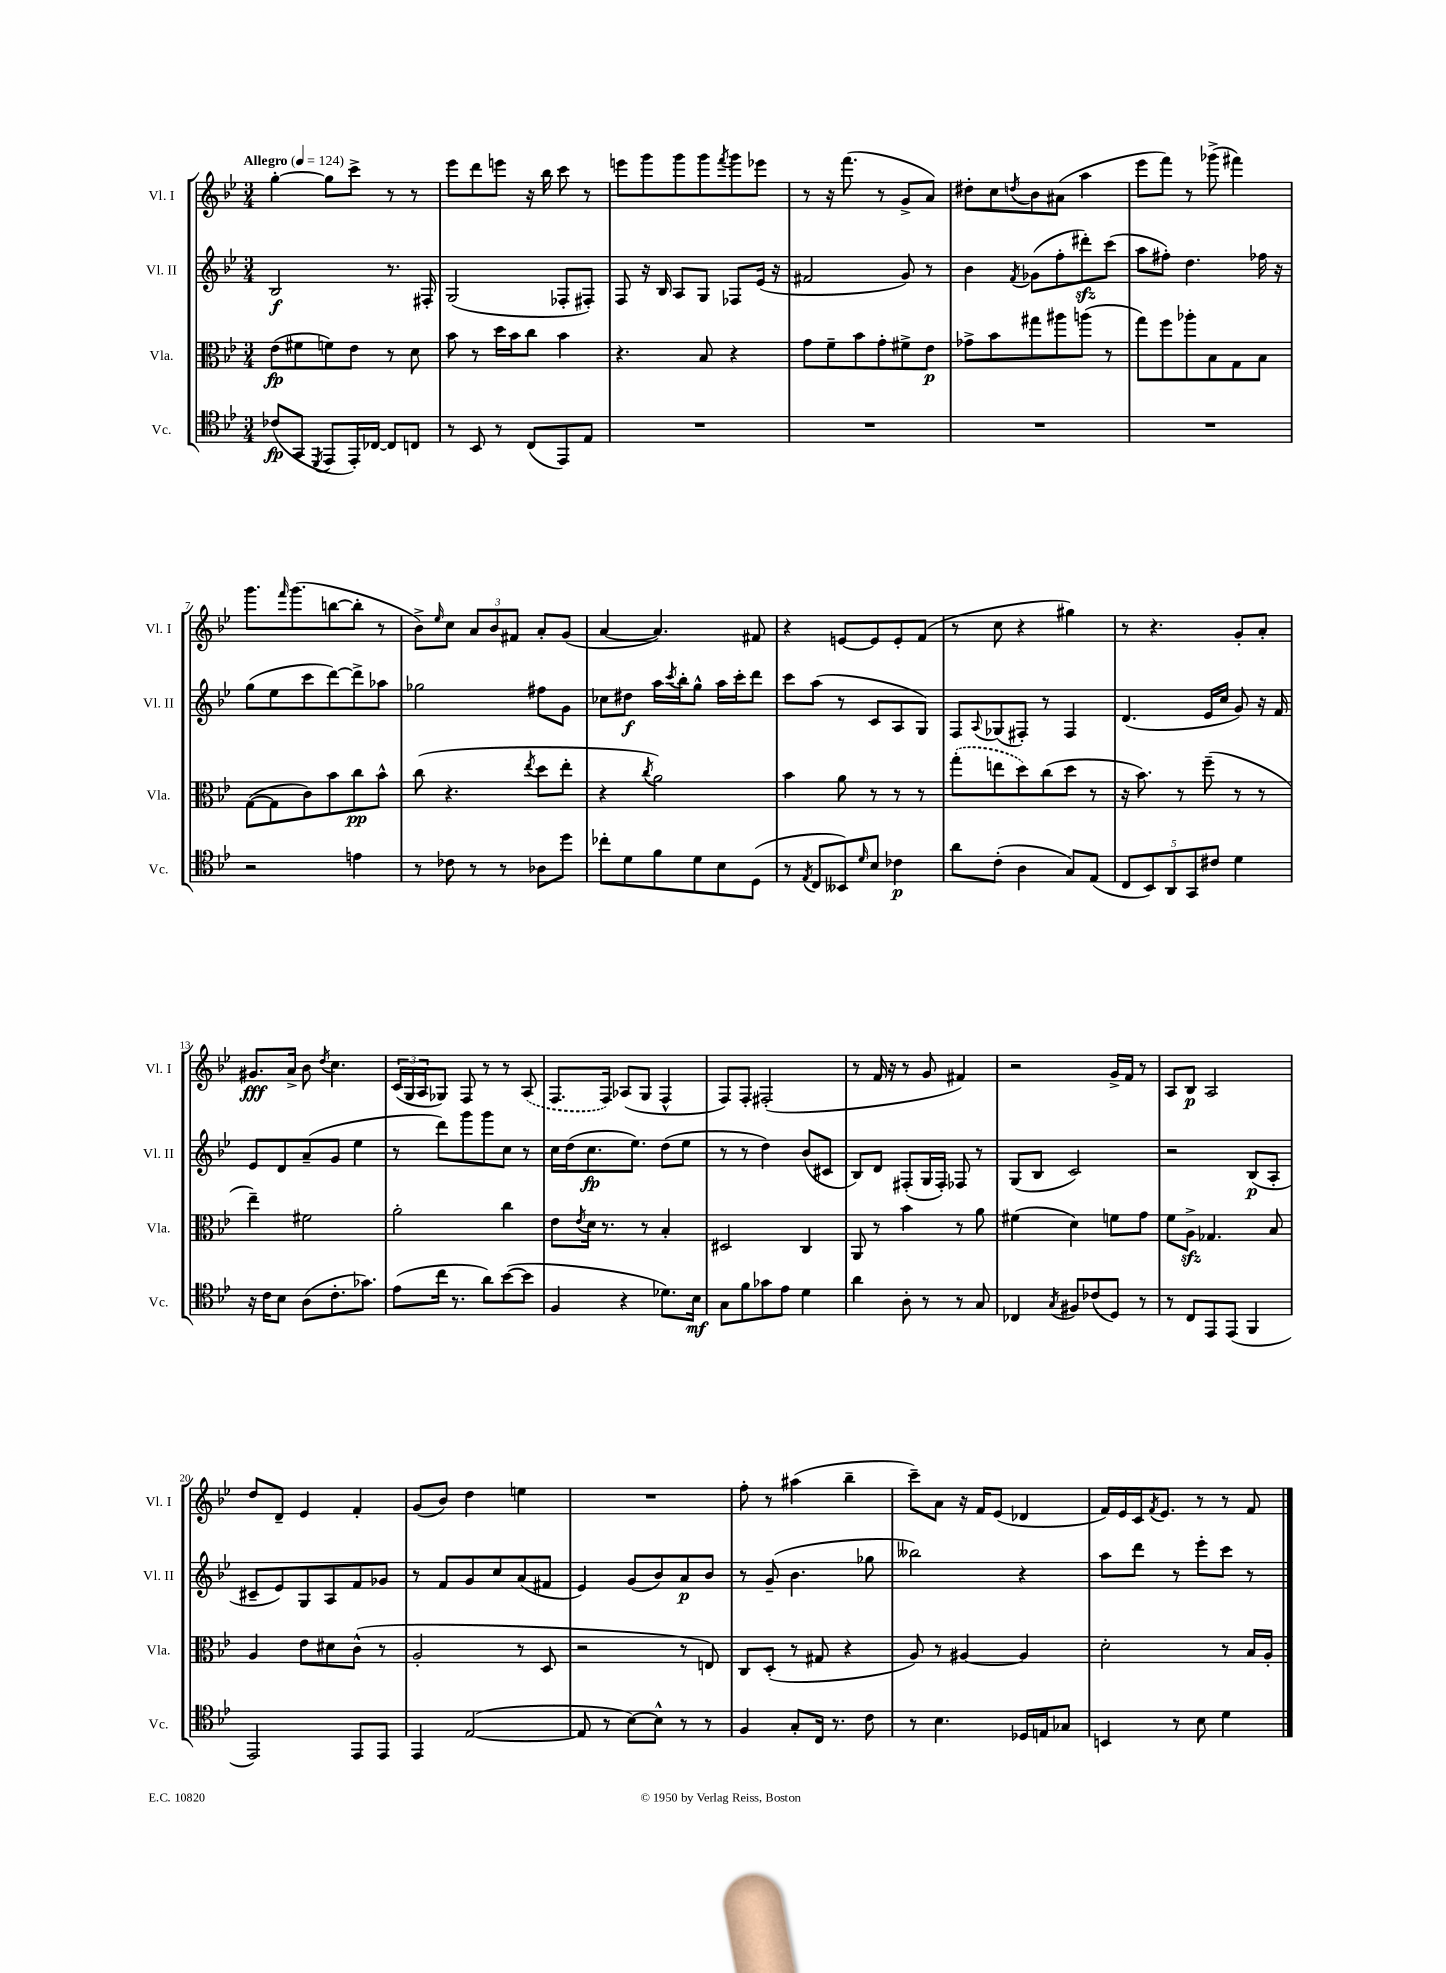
<<
\new StaffGroup <<
\new Staff = "s0" \with { instrumentName = "Vl. I" shortInstrumentName = "Vl. I" } {
    \clef treble \key bes \major \numericTimeSignature \time 3/4 \tempo "Allegro" 4 = 124
    g''4~-. g''8 c'''8-> r8 r8 |
    ees'''8 d'''8 e'''8 r16 bes''16 c'''8 r8 |
    e'''8 g'''8 g'''8 g'''8 \acciaccatura { f'''8 } g'''8 ees'''8 |
    r8 r16 f'''8.( r8 g'8-> a'8) |
    dis''8-. c''8 \acciaccatura { d''8 } bes'8 ais'8( a''4 |
    ees'''8 f'''8) r8 ges'''8->( fis'''4) |
    g'''8. \grace { f'''16 } g'''8.( b''8~ b''8-. r8 |
    bes'8->) \grace { ees''16 } c''8 \tuplet 3/2 { a'8 bes'8 fis'8 } a'8-. g'8( |
    a'4~ a'4.) fis'8 |
    r4 e'8~ e'8 e'8-. f'8( |
    r8 c''8 r4 gis''4) |
    r8 r4. g'8-. a'8-. |
    gis'8.\fff a'16-> bes'8 \acciaccatura { d''8 } c''4. |
    \tuplet 3/2 { c'16( g16 a16 } ges8) f8 r8 r8 \once \slurDashed a8( |
    f8. f16) aes8( g8 f4-^ |
    f8) f8-. fis2-.( |
    r8 f'16 r16 r8 g'8 fis'4) |
    r2 g'16-> f'16 r8 |
    a8 bes8\p a2 |
    d''8 d'8-- ees'4 f'4-. |
    g'8( bes'8) d''4 e''4 |
    R2. |
    f''8-. r8 ais''4( bes''4-- |
    c'''8--) a'8 r16 f'16 ees'8( des'4 |
    f'16) ees'16 c'16 \acciaccatura { f'8 } ees'8. r8 r8 f'8 \bar "|." |
}
\new Staff = "s1" \with { instrumentName = "Vl. II" shortInstrumentName = "Vl. II" } {
    \clef treble \key bes \major \numericTimeSignature \time 3/4
    bes2\f r8. fis16-. |
    g2( fes8-. fis8-.) |
    f8 r16 bes16 a8 g8 fes8 ees'16( r16 |
    fis'2 g'8) r8 |
    bes'4 \acciaccatura { f'8 } ges'8( f''8-. dis'''8-.\sfz) c'''8( |
    a''8 fis''8-.) d''4. fes''16 r16 |
    g''8( ees''8 c'''8 d'''8~) d'''8-> aes''8 |
    ges''2 fis''8 g'8 |
    ces''8 dis''8\f a''16 \acciaccatura { c'''8 } bes''16-. g''8-^ a''16 c'''16-. d'''8 |
    c'''8 a''8( r8 c'8 a8 g8) |
    f8 \appoggiatura { a8 } ges8( fis8-.) r8 fis4 |
    d'4.( ees'16 c''16 g'8) r16 f'16 |
    ees'8 d'8 a'8--( g'8 ees''4 |
    r8 d'''8) g'''8 g'''8 c''8 r8 |
    c''16 d''16( c''8.\fp ees''8.) d''8( ees''8 |
    r8 r8 d''4) bes'8( cis'8 |
    bes8) d'8 fis8-.( g16 fis16-.) fes8 r8 |
    g8( bes8 c'2) |
    r2 bes8\p( a8-. |
    cis'8-- ees'8) g8 a8 f'8 ges'8 |
    r8 f'8 g'8 c''8 a'8( fis'8 |
    ees'4) g'8( bes'8) a'8\p bes'8 |
    r8 g'8--( bes'4. ges''8 |
    beses''2) r4 |
    a''8 d'''8 r8 ees'''8-. c'''8 r8 \bar "|." |
}
\new Staff = "s2" \with { instrumentName = "Vla." shortInstrumentName = "Vla." } {
    \clef alto \key bes \major \numericTimeSignature \time 3/4
    ees'8\fp( fis'8 f'8) ees'8 r8 d'8 |
    bes'8 r8 d''16 bes'16 c''8 bes'4 |
    r4. bes8 r4 |
    g'8 f'8-- bes'8 g'8-. fis'8-> ees'8\p |
    ges'8-> bes'8 gis''8 ais''8 a''8( r8 |
    g''8) f''8 aes''8-. bes8 g8 bes8 |
    g8~( g8 c'8) bes'8 c''8\pp bes'8-^ |
    c''8( r4. \acciaccatura { ees''8 } d''8 ees''8-. |
    r4 \acciaccatura { c''8 } a'2) |
    bes'4 a'8 r8 r8 r8 |
    \once \slurDashed g''8-.( e''8 d''8) c''8( d''8 r8 |
    r16 bes'8.) r8 f''8--( r8 r8 |
    ees''4--) fis'2 |
    a'2-. c''4 |
    ees'8 \acciaccatura { ees'8 } d'16 r8. r8 bes4-. |
    dis2 c4 |
    a,8 r8 bes'4 r8 a'8 |
    fis'4( d'4) f'8 g'8 |
    f'8 a8->\sfz ges4. bes8 |
    a4 ees'8 dis'8 c'8-^( r8 |
    a2-. r8 d8 |
    r2 r8 e8) |
    c8 d8-.( r8 gis8 r4 |
    a8) r8 ais4~ ais4 |
    d'2-. r8 bes16 a16-. \bar "|." |
}
\new Staff = "s3" \with { instrumentName = "Vc." shortInstrumentName = "Vc." } {
    \clef tenor \key bes \major \numericTimeSignature \time 3/4
    ces'8\fp( g,8 \acciaccatura { d,8 } ees,8 ees,16-.) ces16~ ces8 c8 |
    r8 bes,8 r8 c8( ees,8) ees8 |
    R2. |
    R2. |
    R2. |
    R2. |
    r2 e'4 |
    r8 ces'8 r8 r8 aes8 d''8 |
    ces''8-. d'8 f'8 d'8 bes8 d8( |
    r8 \acciaccatura { ees8 } c8 beses,8) \grace { d'16 } bes8 ces'4\p |
    a'8 c'8-.( a4 g8) ees8( |
    \tuplet 5/4 { c8 bes,8) a,8 g,8 cis'8 } d'4 |
    r16 c'16 bes8 a8( c'8.-. ges'8.) |
    ees'8( c''16 r8. a'8) bes'8~( bes'8 |
    f4 r4 des'8.) bes16\mf |
    g8 f'8 ges'8 ees'8 d'4 |
    a'4 a8-. r8 r8 g8 |
    ces4 \acciaccatura { g8 } fis8 ces'8( d8) r8 |
    r8 c8 ees,8 ees,8( f,4 |
    ees,2) ees,8 ees,8 |
    ees,4 ees2~( |
    ees8 r8 bes8~) bes8-^ r8 r8 |
    f4 g8-. c16 r8. c'8 |
    r8 bes4. des16 e16 ges8 |
    b,4 r8 bes8 d'4 \bar "|." |
}
>>
>>
